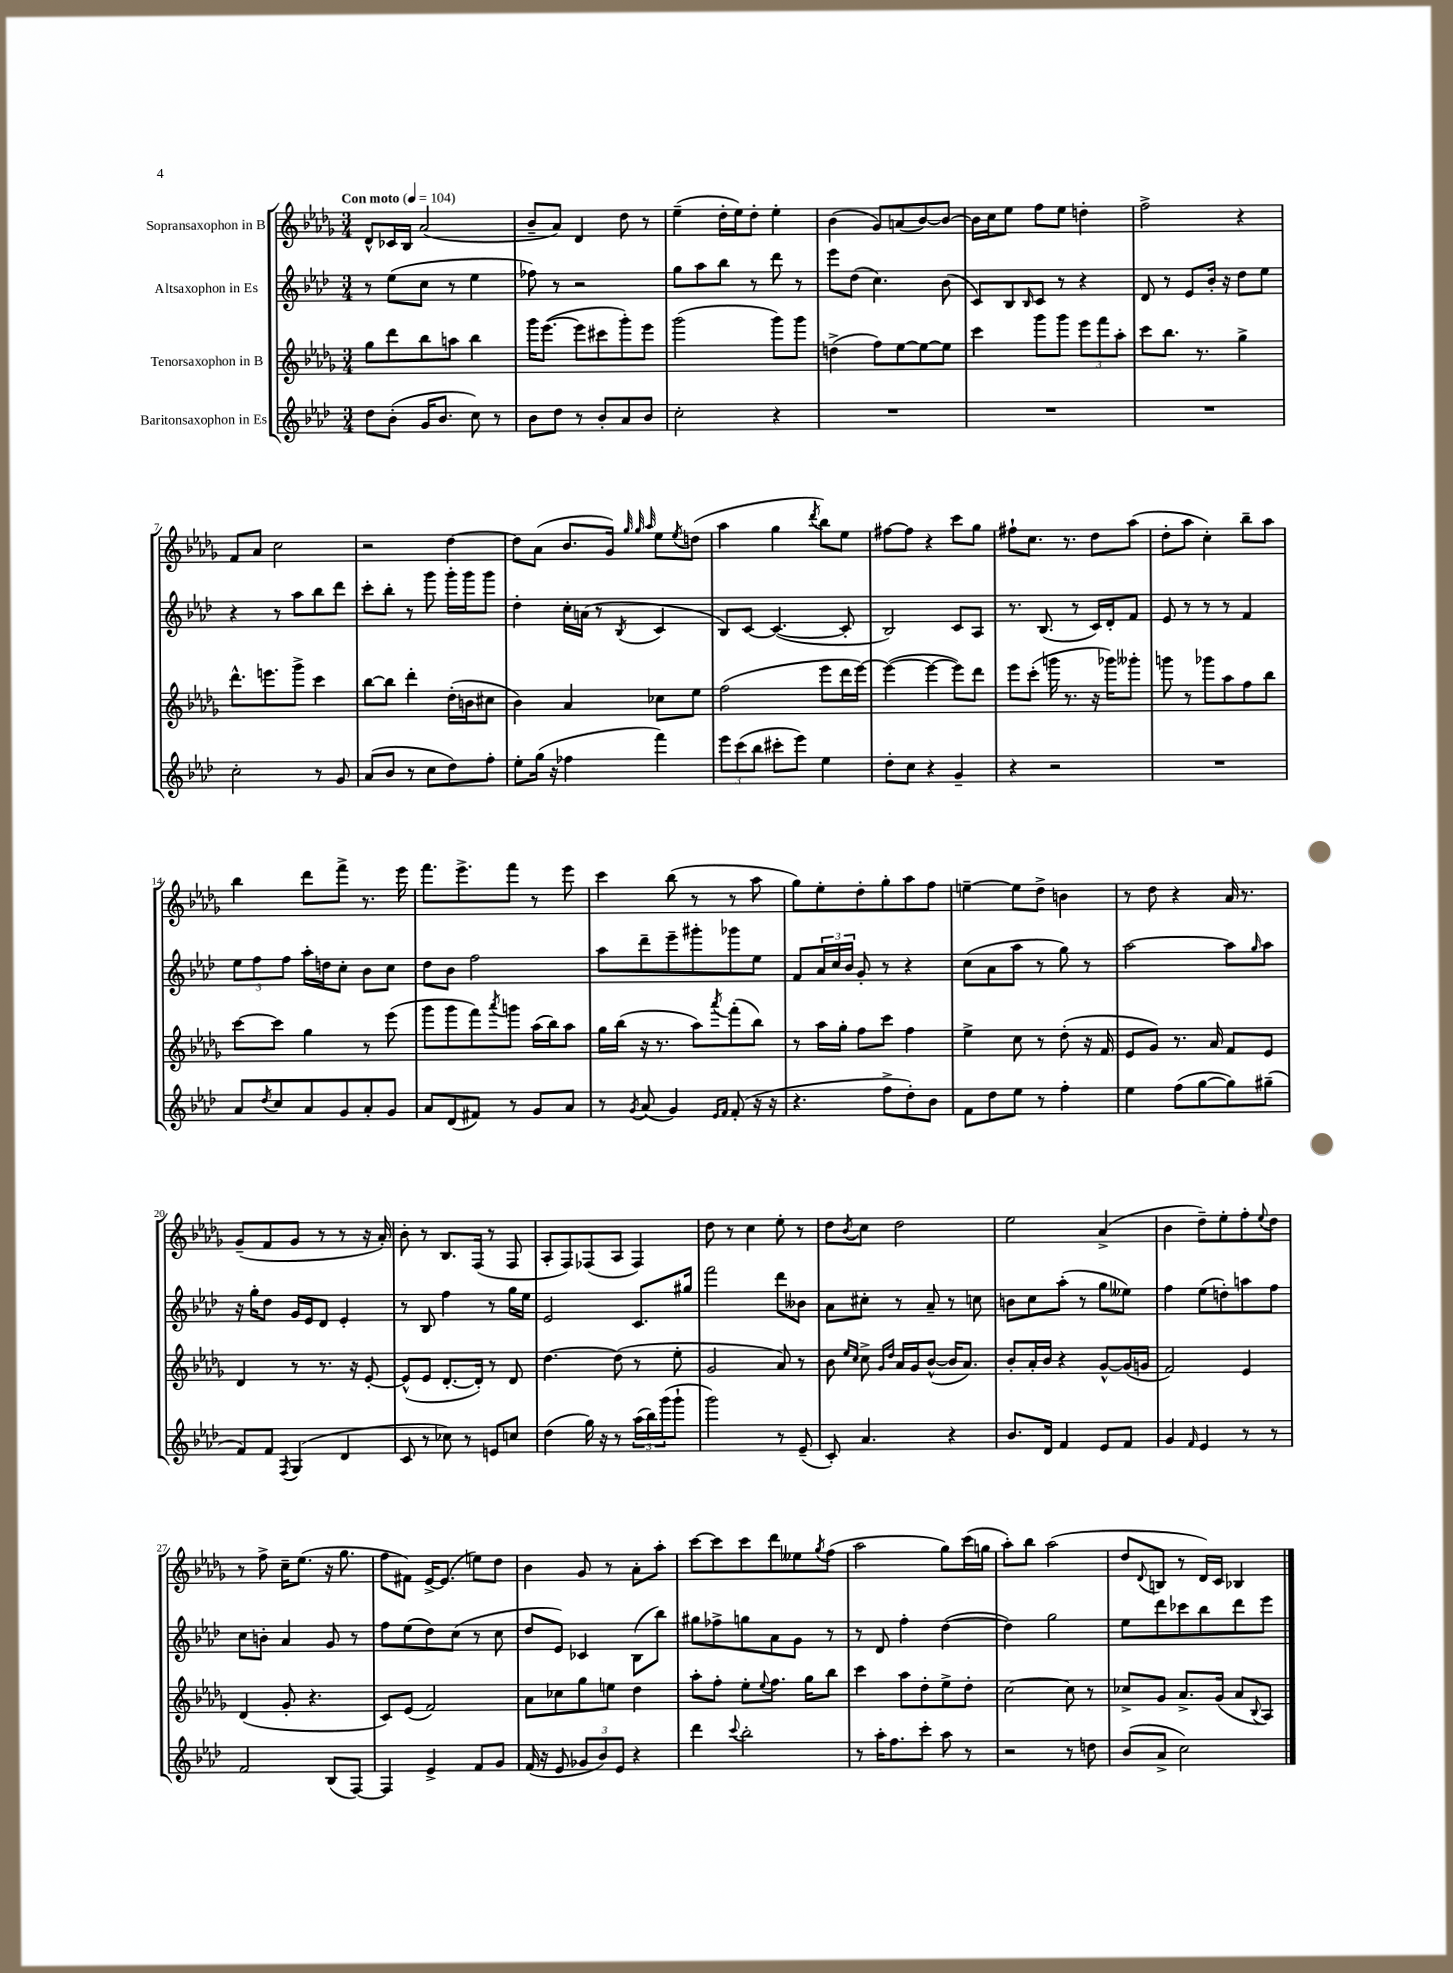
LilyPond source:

<<
\new StaffGroup <<
\new Staff = "s0" \with { instrumentName = "Sopransaxophon in B" } {
    \clef treble \key des \major \numericTimeSignature \time 3/4 \tempo "Con moto" 4 = 104
    des'8-^ ces'16 bes16 aes'2( |
    bes'8-- aes'8) des'4 des''8 r8 |
    ees''4--( des''16-. ees''16) des''8-. ees''4-. |
    bes'4( ges'8) a'8( bes'8~) bes'8~ |
    bes'16 c''16 ees''8 f''8 ees''8 d''4-. |
    f''2-> r4 |
    f'8 aes'8 c''2 |
    r2 des''4~ |
    des''8 aes'8( bes'8. ges'16) \grace { ges''32 ges''32 aes''32 } ees''8 \acciaccatura { ees''8 } d''8( |
    aes''4 ges''4 \acciaccatura { des'''8 } bes''8) ees''8 |
    fis''8~ fis''8 r4 c'''8 ges''8 |
    fis''8-! c''8. r8. des''8 aes''8( |
    des''8-. aes''8 c''4-.) bes''8-- aes''8 |
    bes''4 des'''8 f'''8-> r8. ees'''16 |
    f'''8. ees'''8.-> f'''8 r8 ees'''8 |
    c'''4 bes''8( r8 r8 aes''8 |
    ges''8) ees''8-. des''8-. ges''8-. aes''8 f''8 |
    e''4~-- e''8 des''8-> b'4 |
    r8 des''8 r4 aes'16 r8. |
    ges'8--( f'8 ges'8 r8 r8 r16 aes'16-.) |
    bes'8-. r8 bes8. f16( r8 f8 |
    aes8-. f8) fes8( aes8 fes4) |
    des''8 r8 c''4 ees''8-. r8 |
    des''8 \acciaccatura { bes'8 } c''8 des''2 |
    ees''2 aes'4->( |
    bes'4 des''8--) ees''8-. f''8-. \appoggiatura { ees''8 } des''8 |
    r8 f''8-> c''16-- ees''8.( r16 ges''8. |
    f''8 fis'8) ees'16~-> ees'8.( e''8) des''8 |
    bes'4 ges'8 r8 aes'8-. aes''8-. |
    c'''8~ c'''8 c'''8 des'''8 eeses''8 \acciaccatura { ges''8 } f''8( |
    aes''2 ges''8) c'''16( g''16 |
    aes''8-.) bes''8 aes''2( |
    des''8 \appoggiatura { des'8 } b8 r8 des'16) c'16 bes4 \bar "|." |
}
\new Staff = "s1" \with { instrumentName = "Altsaxophon in Es" } {
    \clef treble \key aes \major \numericTimeSignature \time 3/4
    r8 ees''8( c''8 r8 ees''4 |
    fes''8) r8 r2 |
    g''8 aes''8 bes''8 r8 des'''8 r8 |
    ees'''8 des''8( c''4.) bes'8( |
    c'8) bes8 \grace { bes16 } c'8 r8 r4 |
    des'8 r8 ees'8 bes'16-. r16 des''8 ees''8 |
    r4 r8 aes''8 bes''8 des'''8 |
    c'''8-. bes''8-. r8 g'''8 g'''16-. g'''16 g'''8 |
    des''4-. c''16-. a'16( r8 \acciaccatura { bes8 } c'4 |
    bes8) c'8~ c'4.~( c'8-. |
    bes2) c'8 aes8 |
    r8. bes8.( r8 c'16) des'16-. f'8 |
    ees'8 r8 r8 r8 f'4 |
    \tuplet 3/2 { ees''8 f''8 f''8 } aes''16-. d''16 c''8-. bes'8 c''8 |
    des''8 bes'8 f''2 |
    aes''8 des'''8-- ees'''8-- gis'''8-. ges'''8 ees''8 |
    f'8 \tuplet 3/2 { aes'16 c''16 bes'16 } g'8-. r8 r4 |
    c''8( aes'8 aes''8 r8 g''8) r8 |
    aes''2~ aes''8 \grace { g''16 } aes''8 |
    r16 g''16-. des''8 g'16 ees'16 des'8 ees'4-. |
    r8 bes8 f''4 r8 g''16 ees''16 |
    ees'2 c'8. gis''16 |
    f'''2 des'''8 beses'8 |
    aes'8 cis''8-. r8 aes'8-- r8 c''8 |
    b'8 c''8 aes''8-.( r8 g''8 eeses''8) |
    f''4 ees''8( d''8-.) a''8 f''8 |
    c''8 b'8-. aes'4 g'8 r8 |
    f''8 ees''8( des''8) c''8( r8 c''8 |
    des''8 ees'8) ces'4 bes8( bes''8) |
    gis''8 fes''8-> g''8 aes'8 g'8 r8 |
    r8 des'8 f''4-. des''4~( |
    des''4) g''2 |
    ees''8 des'''8 ces'''8 bes''8 des'''8 ees'''8 \bar "|." |
}
\new Staff = "s2" \with { instrumentName = "Tenorsaxophon in B" } {
    \clef treble \key des \major \numericTimeSignature \time 3/4
    ges''8 des'''8 bes''8 a''8 bes''4 |
    ges'''16 ees'''8.~( ees'''8 cis'''8 ges'''8-.) ees'''8 |
    ges'''2( ges'''8) ges'''8 |
    d''4->( f''8) ees''8~ ees''8~ ees''8 |
    c'''4 ges'''8 ges'''8 \tuplet 3/2 { ees'''8 f'''8 aes''8-. } |
    c'''8 bes''8. r8. ges''4-> |
    des'''8.-^ e'''8. ges'''8-> c'''4 |
    bes''8~ bes''8 des'''4-. des''16-.( b'16 cis''8 |
    bes'4) aes'4 ces''8 ees''8 |
    f''2( ees'''8 des'''16 ees'''16~) |
    ees'''4~( ees'''4~ ees'''8) des'''8 |
    ees'''8 c'''8-.( g'''16 r8. r16 ges'''16) geses'''8-. |
    g'''8 r8 ges'''8 aes''8 f''8 bes''8 |
    c'''8~ c'''8 ges''4 r8 ees'''8( |
    ges'''8 ges'''8 f'''8) \acciaccatura { aes'''8 } g'''8 aes''16( bes''16) aes''8 |
    ges''16 bes''16( r16 r8. aes''8) \acciaccatura { aes'''8 } f'''8-.( bes''8) |
    r8 aes''16 ges''16-. f''8 c'''8 f''4 |
    ees''4-> c''8 r8 des''8-.( r16 f'16 |
    ees'8 ges'8) r8. aes'16 f'8 ees'8 |
    des'4 r8 r8. r16 ees'8~-. |
    ees'8-^( ees'8 des'8.~-. des'16-.) r8 des'8 |
    des''4.~ des''8( r8 ees''8-. |
    ges'2 aes'8) r8 |
    bes'8 \grace { ees''16 c''16 } c''8-> \grace { ges'16 des''16 } aes'16 ges'16 bes'8~-^( bes'16 aes'8.) |
    bes'8-. aes'16-. bes'16 r4 ges'8~-^ ges'16( g'16 |
    f'2) ees'4 |
    des'4( ges'8-. r4. |
    c'8) ees'8( f'2) |
    aes'8 ces''8 ges''8 e''8 des''4 |
    aes''8-. f''8-. ees''8-. \appoggiatura { ees''8 } f''8. ges''16 bes''8 |
    c'''4 aes''8 des''8-. ees''8-> des''8-. |
    c''2~ c''8 r8 |
    ces''8-> ges'8 aes'8.-> ges'16( aes'8 \appoggiatura { bes8 } aes8) \bar "|." |
}
\new Staff = "s3" \with { instrumentName = "Baritonsaxophon in Es" } {
    \clef treble \key aes \major \numericTimeSignature \time 3/4
    des''8 bes'8-.( g'16 bes'8. c''8) r8 |
    bes'8 des''8 r8 bes'8-. aes'8 bes'8 |
    c''2-. r4 |
    R2. |
    R2. |
    R2. |
    c''2-. r8 g'8 |
    aes'8( bes'8 r8 c''8 des''8) f''8-. |
    ees''8-. g''16( r16 fes''4 f'''4) |
    \tuplet 3/2 { ees'''8 c'''8( bes''8 } cis'''8-. ees'''8) ees''4 |
    des''8-. c''8 r4 g'4-- |
    r4 r2 |
    R2. |
    aes'8 \acciaccatura { des''8 } c''8 aes'8 g'8 aes'8-. g'8 |
    aes'8 des'8( fis'8) r8 g'8 aes'8 |
    r8 \acciaccatura { g'8 } aes'8( g'4) \grace { ees'16 f'16 } f'8-.( r16 r16 |
    r4. f''8-> des''8-.) bes'8 |
    f'8 des''8 ees''8 r8 f''4-. |
    ees''4 f''8( g''8~ g''8) gis''8--( |
    f'8) f'8 \acciaccatura { f8 } g4( des'4 |
    c'8 r8 ces''8) r8 e'8 c''8 |
    des''4( g''16) r16 r8 \tuplet 3/2 { aes''16( bes''16) g'''16( } g'''8-! |
    g'''2) r8 ees'8--( |
    c'8-.) aes'4. r4 |
    bes'8. des'16 f'4 ees'8 f'8 |
    g'4 \grace { f'16 } ees'4 r8 r8 |
    f'2 bes8( f8~) |
    f4 ees'4-> f'8 g'8 |
    f'16( r16 ees'8 \tuplet 3/2 { ges'8 bes'8) ees'8 } r4 |
    des'''4 \appoggiatura { c'''8 } bes''2-. |
    r8 aes''16-. f''8. c'''8-. aes''8 r8 |
    r2 r8 d''8 |
    bes'8( aes'8-> c''2) \bar "|." |
}
>>
>>
